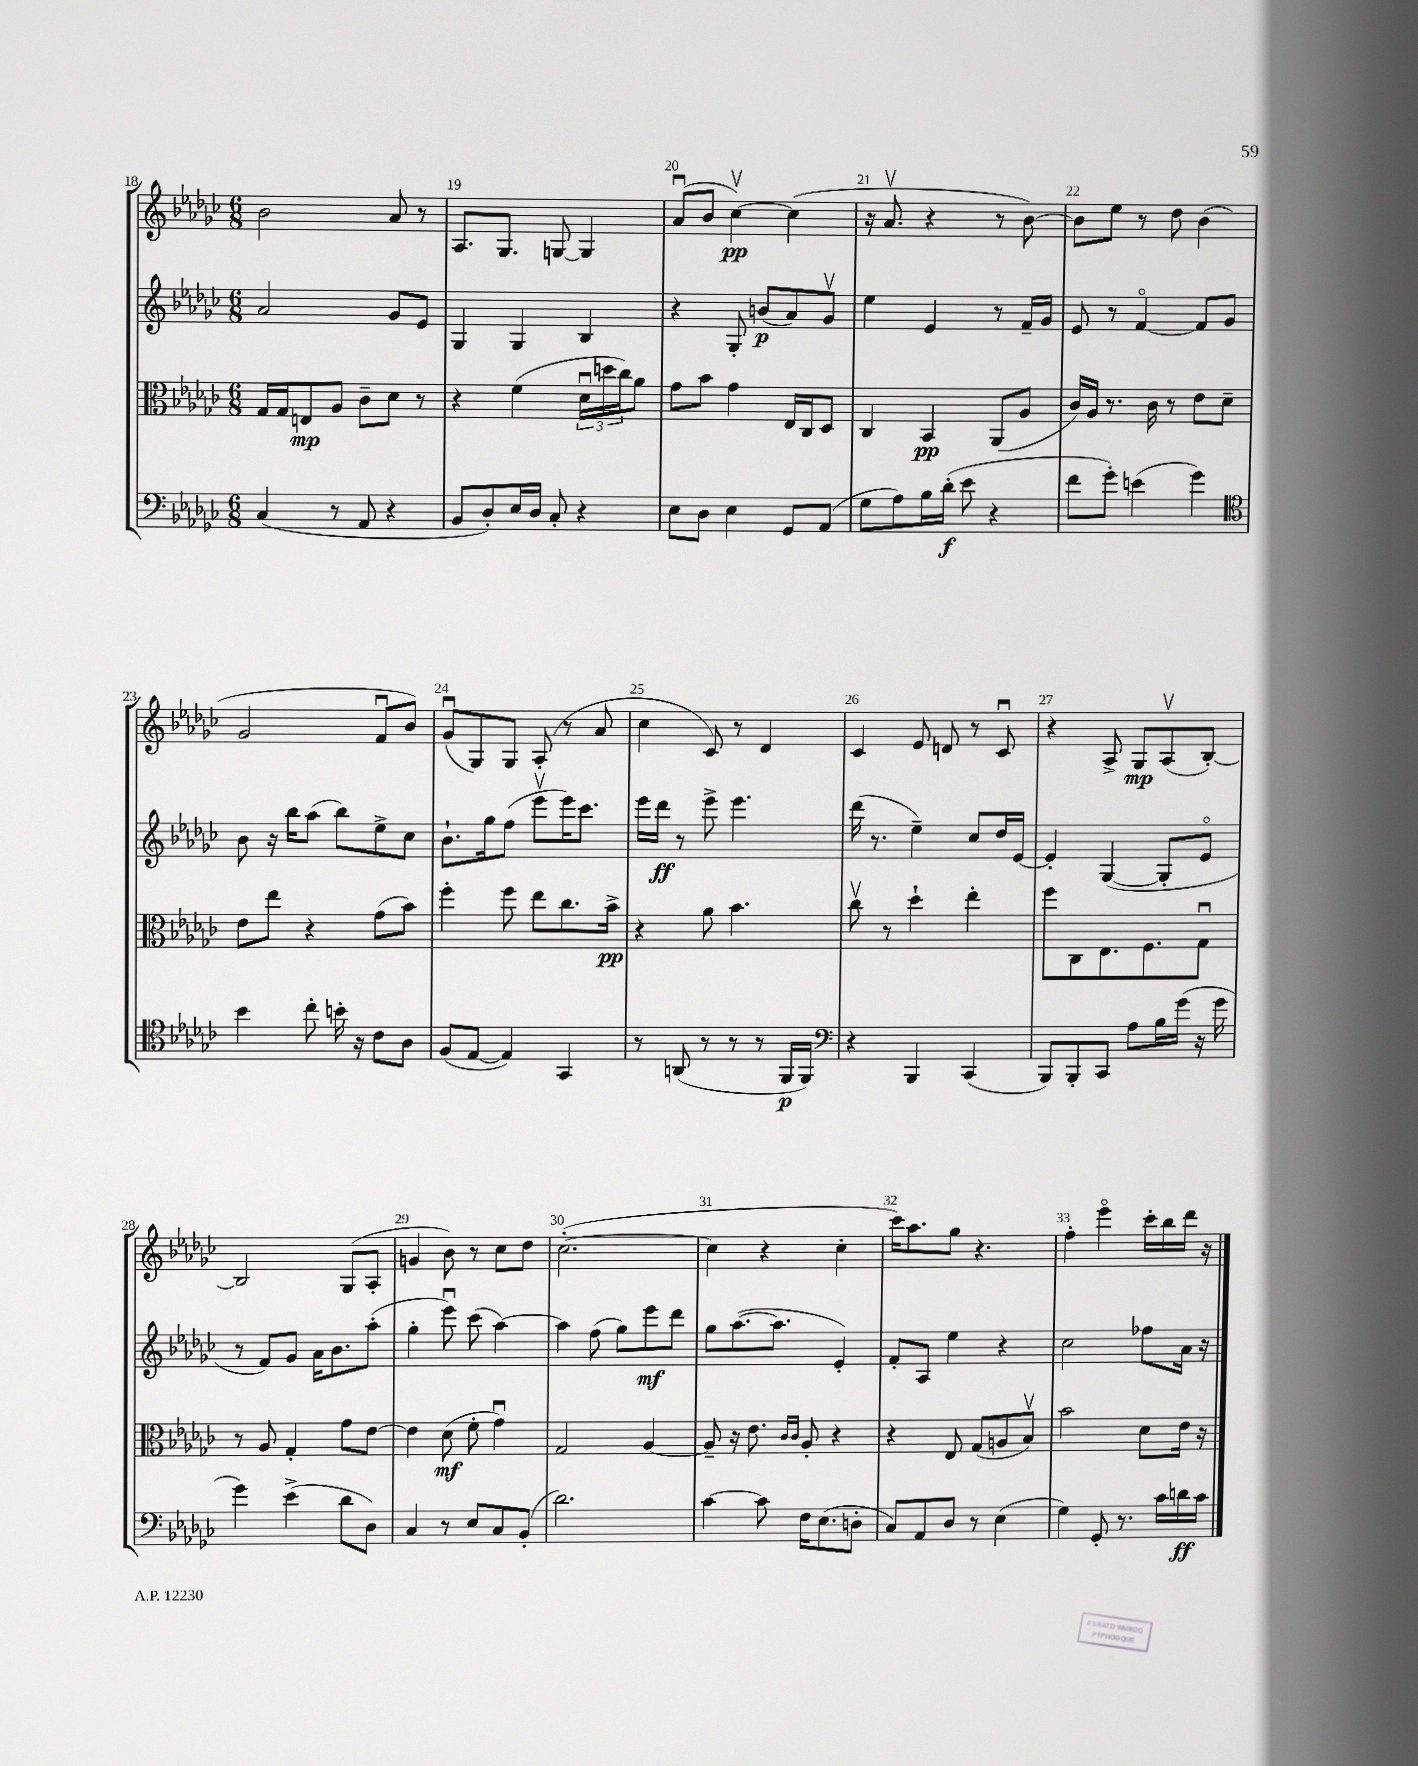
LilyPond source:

<<
\new StaffGroup <<
\new Staff = "s0" {
    \clef treble \key ges \major \numericTimeSignature \time 6/8
    bes'2 aes'8 r8 |
    aes8. ges8. g8~ g4 |
    aes'8\downbow( bes'8 ces''4~\upbow\pp) ces''4( |
    r16 aes'8.\upbow r4 r8 bes'8~) |
    bes'8 ees''8 r8 des''8 bes'4( |
    ges'2 f'8\downbow bes'8) |
    ges'8\downbow( ges8) ges8 aes8-.( r8 aes'8 |
    ces''4 ces'8) r8 des'4 |
    ces'4 ees'8 d'8 r8 ces'8\downbow |
    r4 aes8-> ges8\mp aes8\upbow( bes8~-.) |
    bes2 ges8( aes8-. |
    g'4 bes'8) r8 ces''8 des''8 |
    ces''2.~-.( |
    ces''4 r4 ces''4-. |
    ces'''16) aes''8. ges''8 r4. |
    f''4-. ees'''4\flageolet ces'''16-. bes''16 des'''16 r16 \bar "|." |
}
\new Staff = "s1" {
    \clef treble \key ges \major \numericTimeSignature \time 6/8
    aes'2 ges'8 ees'8 |
    ges4 ges4 bes4 |
    r4 ges8-. b'8\p( aes'8) ges'8\upbow |
    ees''4 ees'4 r8 f'16-- ges'16 |
    ees'8 r8 f'4~\flageolet f'8 ges'8 |
    bes'8 r16 bes''16 aes''8( bes''8) ees''8-> ces''8 |
    bes'8.-! ges''16 f''8( ees'''8\upbow ees'''16) ces'''8. |
    ees'''16 des'''16\ff r8 ees'''8-> ees'''4. |
    des'''16( r8. ees''4--) ces''8 des''16 ees'16~ |
    ees'4-. ges4~( ges8-. ees'8\flageolet |
    r8 f'8) ges'8 aes'16 bes'8. aes''8-.( |
    ges''4-. ees'''8\downbow) ces'''8( aes''4~) |
    aes''4 f''8( ges''8) ees'''8\mf des'''8 |
    ges''8 aes''8.~( aes''8. ees'4-.) |
    f'8-. aes8 ees''4 r4 |
    ces''2 fes''8 aes'16 r16 \bar "|." |
}
\new Staff = "s2" {
    \clef alto \key ges \major \numericTimeSignature \time 6/8
    ges16 ges16 e8\mp aes8 ces'8-- des'8 r8 |
    r4 f'4( \tuplet 3/2 { des'16\downbow d''16 ces''16) } aes'8 |
    ges'8 bes'8 ges'4 ees16 ces16 des8 |
    ces4 bes,4\pp aes,8( aes8 |
    ces'16) aes16 r8. ces'16 r8 ees'8 des'8-- |
    ees'8 ees''8 r4 ges'8( bes'8) |
    f''4-. f''8 ees''8 ces''8. bes'16->\pp |
    r4 aes'8 bes'4. |
    ces''8\upbow r8 des''4-! ees''4-. |
    f''8 ces8 ees8. f8. ges8\downbow |
    r8 aes8 ges4-. ges'8 ees'8~ |
    ees'4 des'8\mf( f'8-. ges'4\downbow) |
    ges2 aes4~ |
    aes8-- r16 ees'8. \grace { ces'16 ces'16 } aes8-. r4 |
    r4 ees8 ges8( a8 bes8\upbow) |
    bes'2 des'8 ees'16 r16 \bar "|." |
}
\new Staff = "s3" {
    \clef bass \key ges \major \numericTimeSignature \time 6/8
    ces4( r8 aes,8 r4 |
    bes,8 des8-.) ees16 des16 ces8-. r4 |
    ees8 des8 ees4 ges,8 aes,8( |
    ges8 aes8) bes16 des'16-.\f( ees'8 r4 |
    f'8 ges'8-.) e'4( ges'4) |
    \clef tenor bes'4 ces''8-. b'16-. r16 ces'8 aes8 |
    f8( ees8~ ees4) ges,4 |
    r8 a,8( r8 r8 r8 f,16\p f,16) |
    \clef bass r4 bes,,4 ces,4( |
    bes,,8) bes,,8-. ces,8 aes8 bes16 ges'16( r16 ges'16 |
    ges'4) ees'4->( des'8 des8) |
    ces4 r8 ees8 ces8 bes,8-.( |
    des'2.) |
    ces'4~ ces'8 f16 ees8.( d8-. |
    ces8) aes,8 des8 r8 ees4( |
    ges4) ges,8-. r8. ces'16 d'16\ff ces'16 \bar "|." |
}
>>
>>
\layout { \context { \Score currentBarNumber = #18 \override BarNumber.break-visibility = ##(#f #t #t) barNumberVisibility = #all-bar-numbers-visible } }
